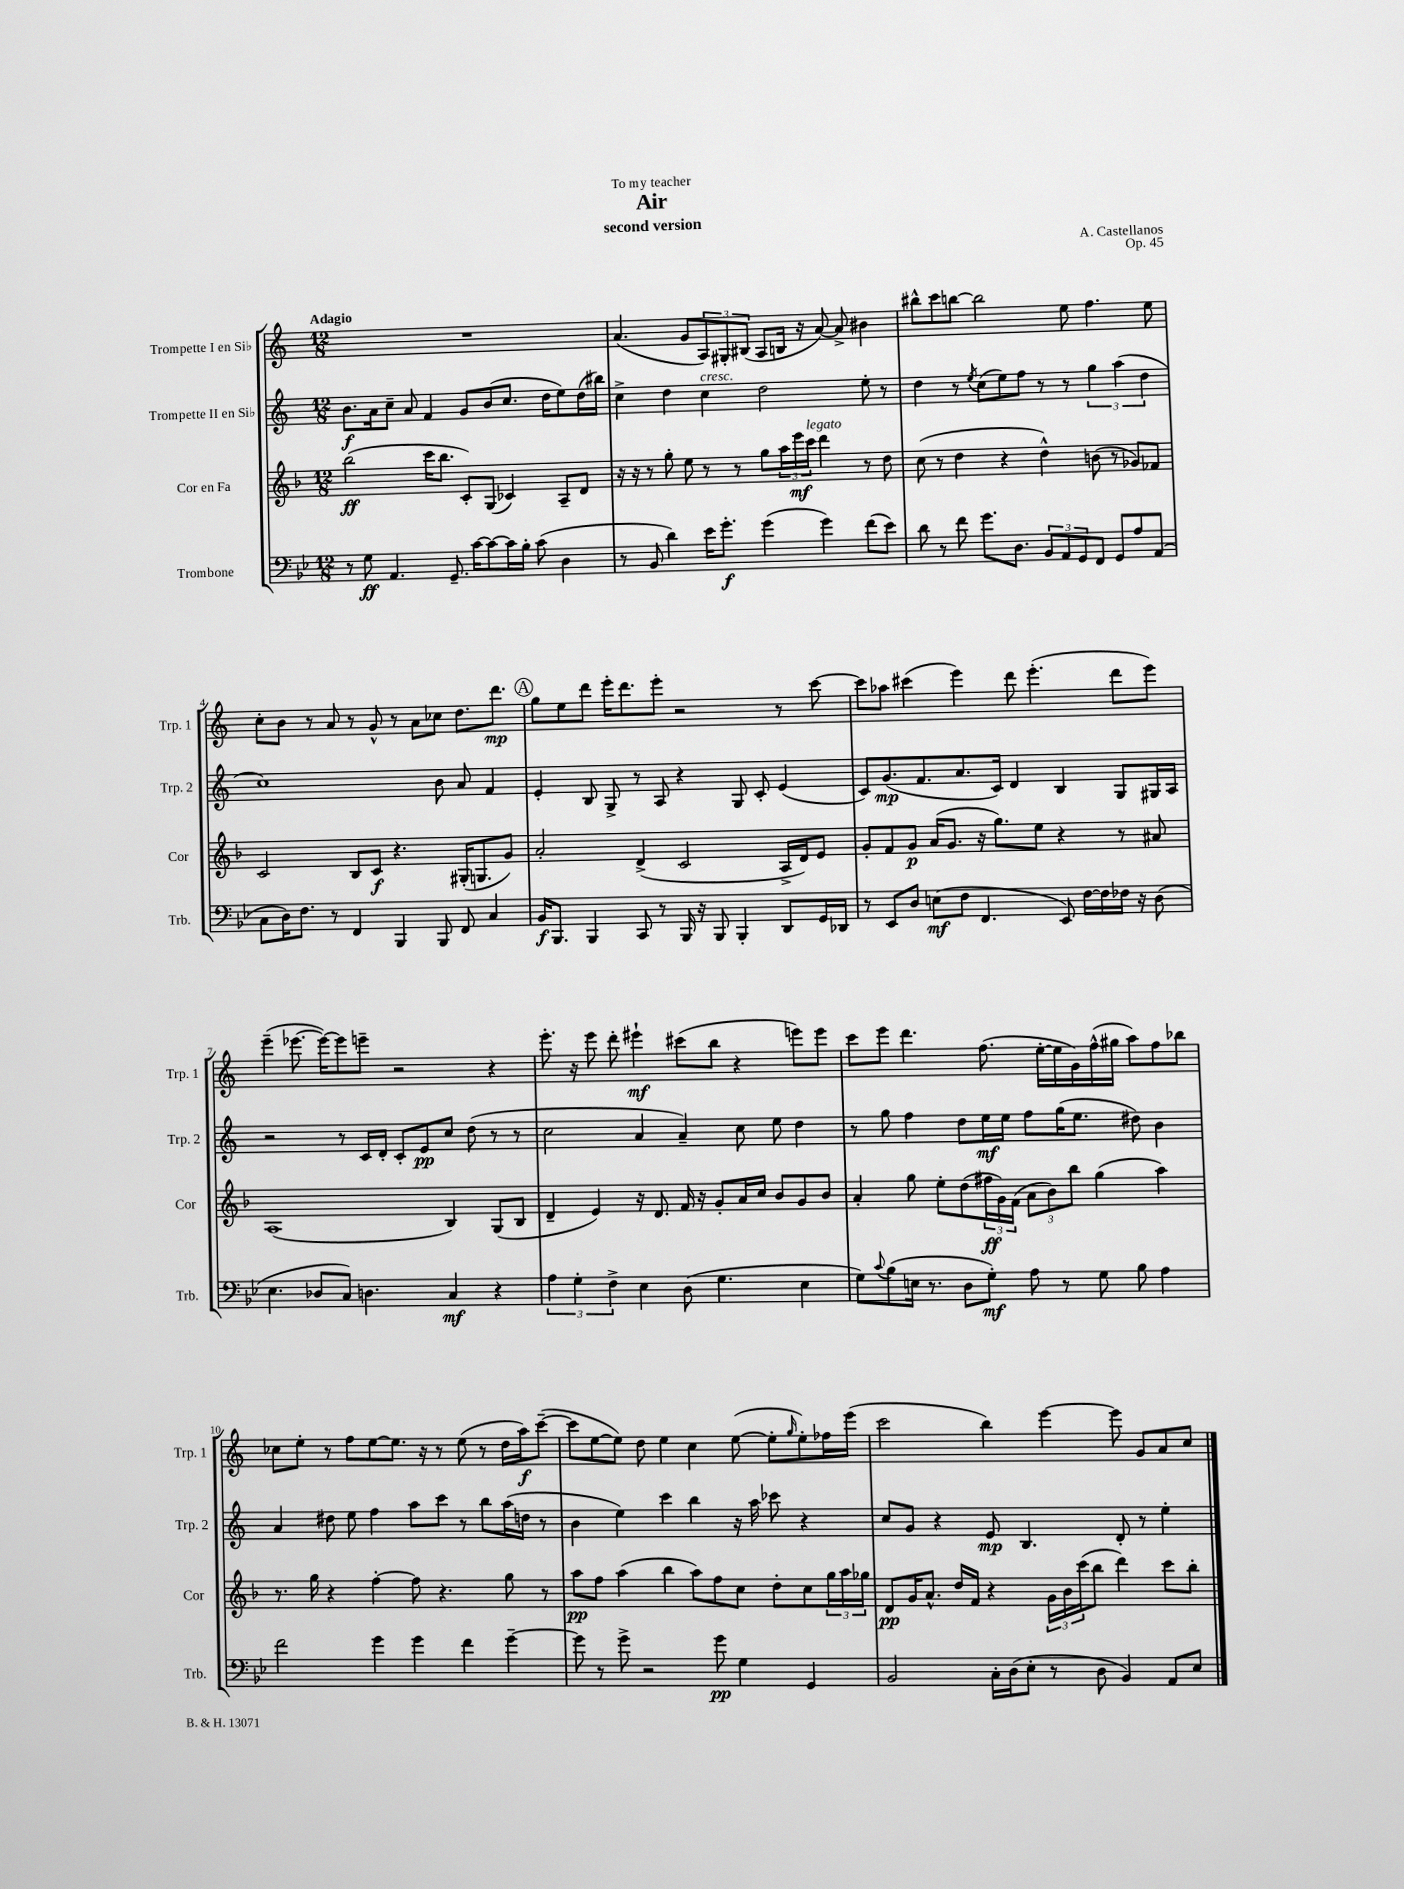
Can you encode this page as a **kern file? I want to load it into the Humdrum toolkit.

**kern	**kern	**kern	**kern
*staff4	*staff3	*staff2	*staff1
*clefF4	*clefG2	*clefG2	*clefG2
*k[b-e-]	*k[b-]	*k[]	*k[]
*M12/8	*M12/8	*M12/8	*M12/8
8r	(2bb-\	8.b\L	1.r
8G\	.	.	.
.	.	16a\k	.
4.AA/	.	8cc~\J	.
.	.	8a/	.
.	16ccc\LK	4f/	.
.	8.bb-\J	.	.
8.GG~/	.	.	.
.	8c'/L)	8g/L	.
[16c\LK	.	.	.
8c\_	(8G/J	(8b/	.
16c\]L	4c-/)	8.cc/J	.
16B-'\JJ	.	.	.
(8c\	.	.	.
.	.	16dd\LK	.
4D\	8A~/L	8ee\)	.
.	8d/J	(16dd\L	.
.	.	16bb#\JJ)	.
=	=	=	=
8r	16r	4cc^\	(4.a/
.	16r	.	.
8BB-/	8r	.	.
4d\)	8gg'\	4dd\	.
.	8ee\	.	8g/L
16e-\LK	8r	4cc\	12A/)
8.g'\J	.	.	.
.	.	.	12G#'/
.	8r	.	.
.	.	.	(12B#/J
(4g\	8gg\L	2dd\	8A/L
.	24aa\L	.	16B/Jk
.	24eee\	.	.
.	.	.	16r
.	24ccc\JJ	.	.
4g\)	4ddd\	.	[8a/)
.	.	.	8a^/]
(8f\L	8r	8ee'\	4b#\
8e-\J)	8dd\	8r	.
=	=	=	=
8d\	(8cc\	4dd\	8bb#^^\L
8r	8r	.	8ccc\
8f\	4dd\	8r	[8bb\J
.	.	8qee/	.
8.g\L	.	(8cc\L	2bb\]
.	4r	8ee\)	.
8.D\J	.	.	.
.	.	8ff\J	.
12BB-/L	4dd^^\)	8r	.
12AA/	.	.	.
.	.	8r	8ee\
12GG/	.	.	.
8FF/J	(8b\	6gg\	4.ff\
8GG/L	8r	.	.
.	.	(6aa\	.
8A/	8g-/L)	.	.
.	.	6dd\	.
(8AA/J	8f-/J	.	8ee\
=	=	=	=
8C\L	2c/	1cc)	8cc'\L
16D\K)	.	.	8b\J
8.F\J	.	.	.
.	.	.	8r
8r	.	.	8a/
4FF/	8B-/L	.	8r
.	8c/J	.	8g^^/
4BBB-/	4.r	.	8r
.	.	.	8a\L
8BBB-/	.	8b\	8cc-\J
8FF/	(16G#'/LK	8a/	8.dd\L
.	8.G/	.	.
4C/	.	4f/	.
.	.	.	8.ddd\J
.	8g/J)	.	.
=	=	=	=
16BB-/LK	2a'/	4e'/	8gg\L
8.BBB-/J	.	.	.
.	.	.	8ee\
4BBB-/	.	8B/	8ddd\J
.	.	8G^/	16eee'\LK
.	.	.	8.ddd\
8CC/	(4d^/	8r	.
8r	.	8A/	8eee'\J
16BBB-/	2c/	4r	2r
16r	.	.	.
8BBB-/	.	.	.
4BBB-'/	.	8G/	.
.	.	8c'/	.
8DD/L	16A^/LL	(4e/	8r
.	16d/J)	.	.
16GG/L	8e/J	.	[8ccc\
16DD-/JJ	.	.	.
=	=	=	=
8r	8g'/L	8c/L)	8ccc\]L
8EE-/L	8f/	(8.g/	8aa-\J
8D/J	8g/J	.	(4ccc#\
.	.	8.f/	.
(8E\L	(16a/LK	.	.
.	8.g/J	.	.
8F\J	.	8.a/	4eee\)
4.FF/	16r	.	.
.	8.gg\L)	16c/Jk)	.
.	.	4d/	8ddd\
.	8ee\J	.	(4.eee'\
8EE-/)	4r	4B/	.
[16F\LL	.	.	.
16F\]	.	.	.
16F-\JJ	8r	8G/L	8ddd\L
16r	.	.	.
(8D\	8a#/	16G#/L	8eee\J)
.	.	16A/JJ	.
=	=	=	=
4.E-\	(1A	2r	(4eee~\
.	.	.	[8.eee-\
8D-/L	.	.	.
.	.	.	16eee-\_LK)
8C/J)	.	8r	8eee-\]
4.D\	.	16c/LL	8eee~\J
.	.	16d'/JJ	.
.	.	8c'/L	2r
.	.	8e/	.
4C/	4B-/)	8cc/J	.
.	.	(8dd\	.
4r	(8G/L	8r	4r
.	8B-/J	8r	.
=	=	=	=
6A\	4d~/	2cc\	8.eee'\
6G'\	.	.	.
.	.	.	16r
.	4e/)	.	8eee\
6F^\	.	.	.
.	.	.	8ddd'\
4E-\	16r	4a/	4eee#`\
.	8.d/	.	.
(8D\	16f/	4a~/)	(8ccc#\L
.	16r	.	.
4.G\	8g'/L	.	8bb\J
.	16a/L	8cc\	4r
.	16cc/JJ	.	.
.	8b-/L	8ee\	.
4E-\	8g/	4dd\	8eee\L)
.	8b-/J	.	8eee\J
=	=	=	=
8G\L)	4a'/	8r	8ccc\L
8qqc/	.	.	.
(8B-\	.	8gg\	8eee\J
16E\Jk	8gg\	4ff\	4.ddd\
8.r	.	.	.
.	8ee'\L	.	.
8D\L	(8dd\	8dd\L	.
8G'\J)	24ff#\L	16ee\L	(8.ff\
.	24g\)	.	.
.	.	16ee\JJ	.
.	(24f\JJ	.	.
8A\	12a\L	8ff\L	.
.	.	.	[16ee'\LL
.	12b-\)	.	.
8r	.	(16gg\K	16ee\]
.	12bb-\J	.	.
.	.	8.ee\J	16g\)
8G\	(4gg\	.	(16ff^^\
.	.	.	16gg#\JJ
8B-\	.	8dd#\)	8aa\L)
4A\	4aa\)	4b\	8ff\
.	.	.	8bb-\J
=	=	=	=
2f\	8.r	4a/	8cc-\L
.	.	.	8ee'\J
.	16gg\	.	.
.	4r	8dd#\	8r
.	.	8ee\	8ff\L
4g\	[4ff'\	4ff\	[8ee\
.	.	.	8.ee\]J
4g\	8ff\]	8aa\L	.
.	.	.	16r
.	4.r	8ccc\J	8r
4f\	.	8r	(8ee\
.	.	8bb\L	8r
[4g~\	8gg\	(16aa\L	16dd\LL
.	.	16dd\JJ	16aa\J)
.	8r	8r	([8ccc~\J
=	=	=	=
8g\]	8aa\L	4b\	8ccc\]L
8r	8ff\J	.	[8ee\
8g^\	(4aa\	4ee\)	8ee\]J)
2r	.	.	8dd\
.	4bb-\	4ccc\	4ee\
.	8aa\L)	4bb\	4cc\
8g\	8ff\	.	.
4G\	8cc\J	16r	([8ee\
.	.	16aa\	.
.	8dd'\L	8ccc-\	8ee'\]L
.	.	.	16qqgg/
4GG/	8cc\	4r	8ee'\)
.	24gg\L	.	16ff-\L
.	24aa\	.	.
.	.	.	(16eee\JJ
.	24gg-\JJ	.	.
=	=	=	=
2BB-/	8d/L	8cc/L	2ccc\
.	16g/K	8g/J	.
.	8.a^^/J	.	.
.	.	4r	.
.	16dd/LL	.	.
.	16f/JJ	.	.
16C'\LL	4r	8e/	4bb\)
(16D\J	.	.	.
8E-'\J	.	4.B/	.
8r	24g\LL	.	[4eee\
.	24b-\	.	.
.	(24ccc\J	.	.
8D\	8bb-\J	.	.
4BB-/)	4ddd\)	8d'/	8eee\]
.	.	8r	8g/L
8AA/L	8ccc\L	4ee'\	8a/
8E-/J	8bb-'\J	.	8cc/J
==	==	==	==
*-	*-	*-	*-
